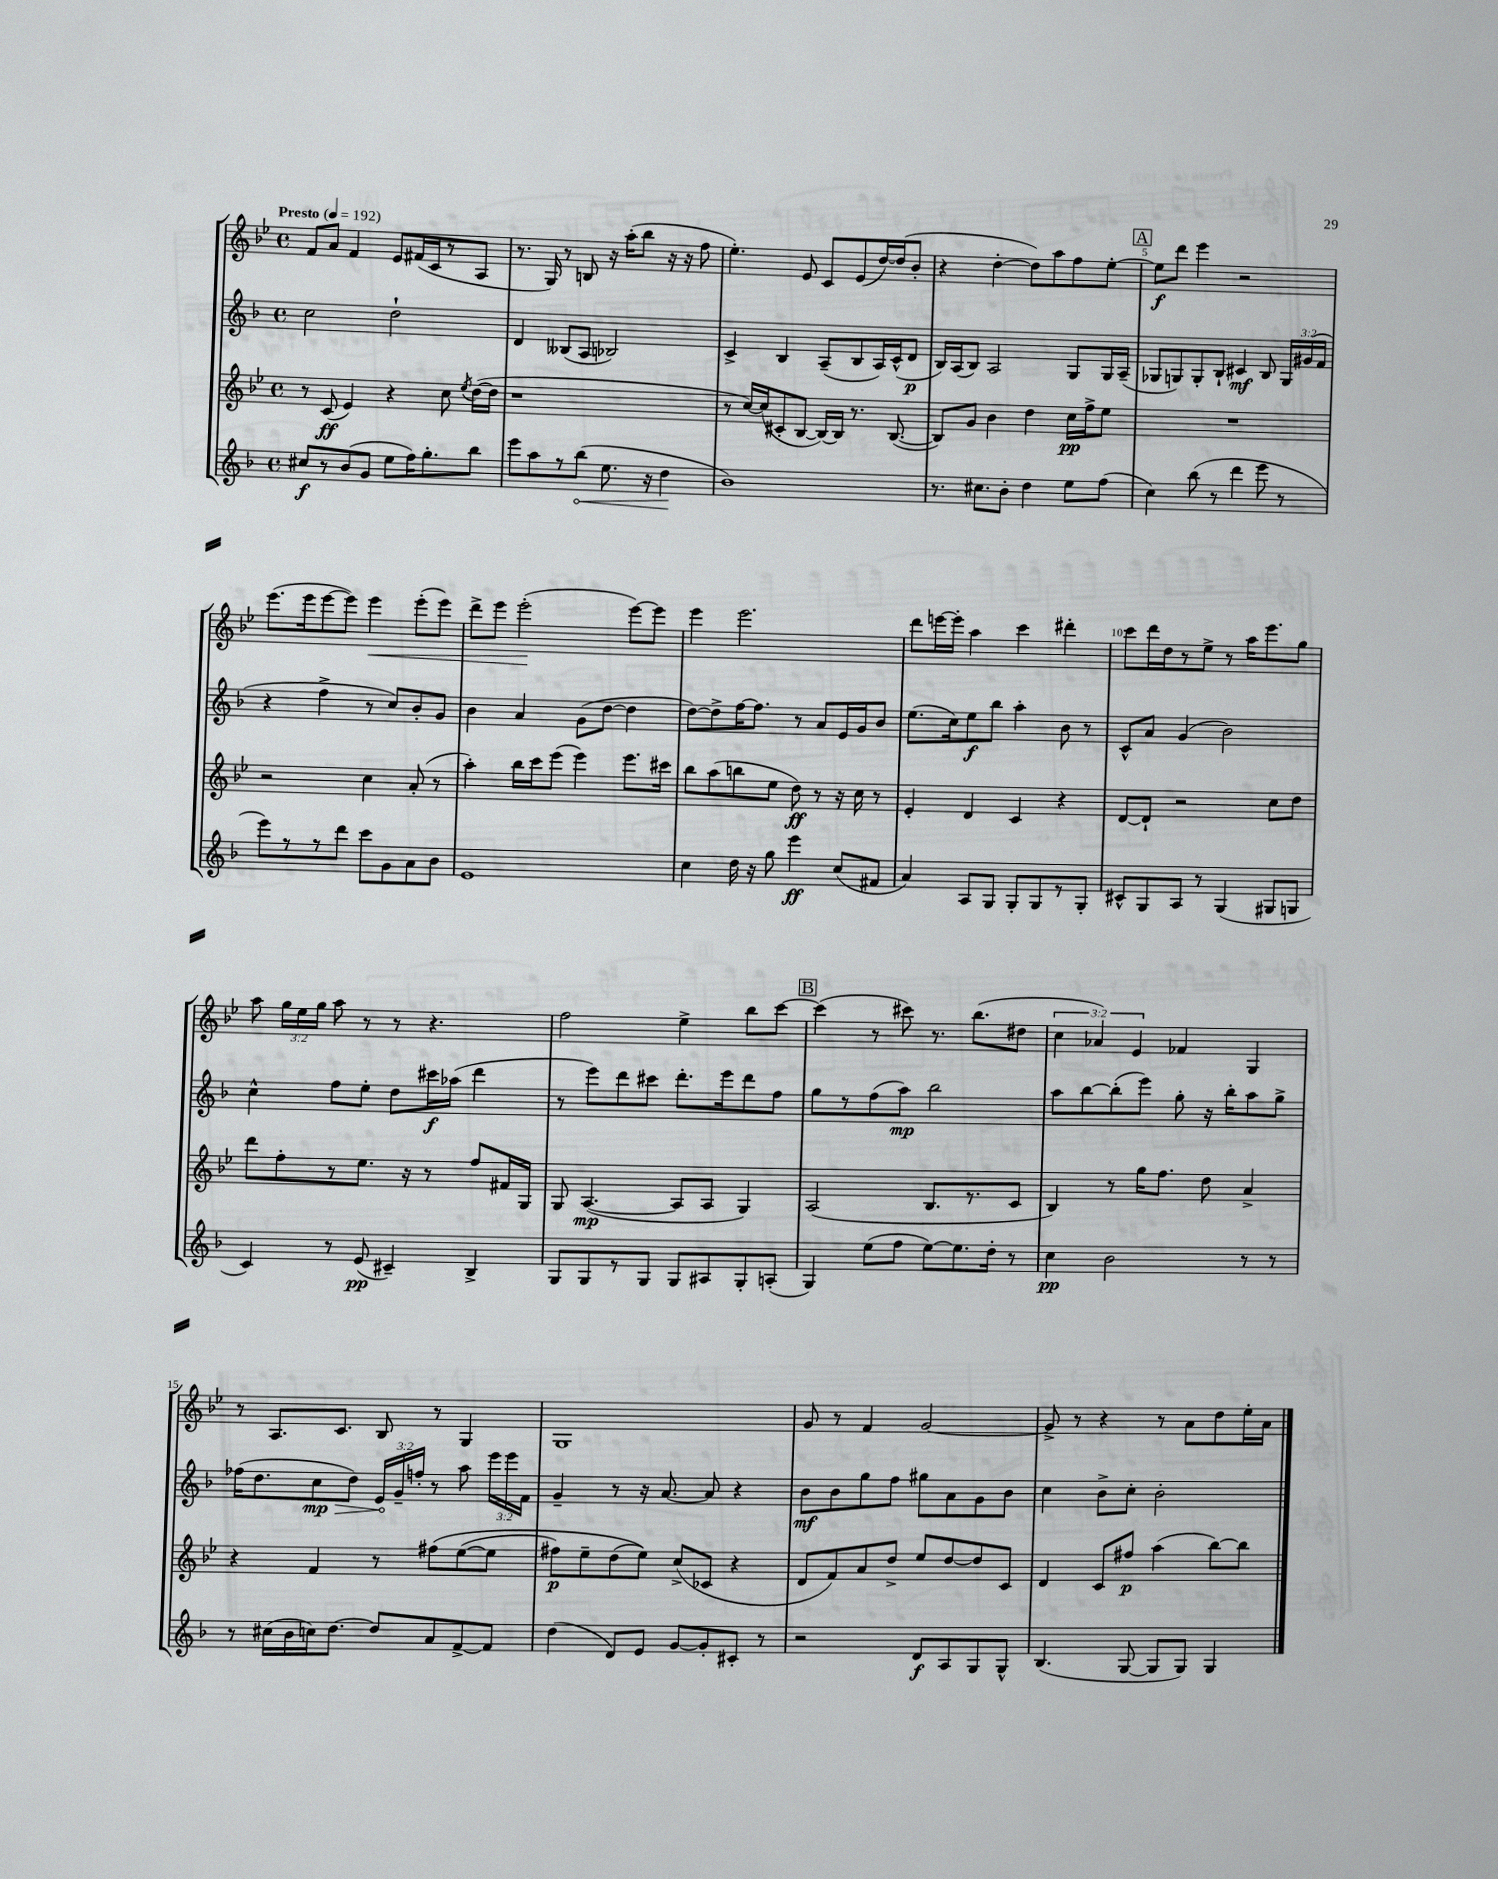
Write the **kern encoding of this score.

**kern	**dynam	**kern	**dynam	**kern	**dynam	**kern	**dynam
*part4	*part4	*part3	*part3	*part2	*part2	*part1	*part1
*staff4	*staff4	*staff3	*staff3	*staff2	*staff2	*staff1	*staff1
*clefG2	*	*clefG2	*	*clefG2	*	*clefG2	*
*k[b-]	*	*k[b-e-]	*	*k[b-]	*	*k[b-e-]	*
*M4/4	*	*M4/4	*	*M4/4	*	*M4/4	*
*met(c)	*	*met(c)	*	*met(c)	*	*met(c)	*
*MM192	*	*MM192	*	*MM192	*	*MM192	*
=1	=1	=1	=1	=1	=1	=1	=1
!	!	!	!	!	!	!LO:TX:a:B:t=Presto	!
8cc#X/L	f	8r	.	2cc\	.	8f/L	.
8r	.	(8c/	ff	.	.	8a/J	.
(8b-/	.	4e-/)	.	.	.	4f/	.
8g/J	.	.	.	.	.	.	.
8ee\L	.	4r	.	2dd`\	.	8e-/L	.
16ff\K)	.	.	.	.	.	(16f#X/L	.
8.gg'\	.	.	.	.	.	16c/J	.
.	.	8cc\	.	.	.	8r	.
.	.	8qee-/	.	.	.	.	.
8bb-\J	.	([16dd\LL	.	.	.	8A/J	.
.	.	16dd\JJ]	.	.	.	.	.
=2	=2	=2	=2	=2	=2	=2	=2
8eee\L	.	1r	.	4d/	.	8.r	.
8aa\	.	.	.	.	.	.	.
.	.	.	.	.	.	16G/)	.
8r	.	.	.	(8B--X/L	.	8r	.
!	!LO:HP:b	!	!	!	!	!	!
(8bb-\J	<	.	.	8A/J	.	8Bn/	.
8.ee\	.	.	.	2B-X/)	.	16r	.
.	.	.	.	.	.	(16aa'\KL	.
.	.	.	.	.	.	8bb-\J	.
16r	.	.	.	.	.	.	.
4dd\	.	.	.	.	.	16r	.
.	.	.	.	.	.	16r	.
.	.	.	.	.	.	8ff\	.
.	[	.	.	.	.	.	.
=3	=3	=3	=3	=3	=3	=3	=3
1b-)	.	8r	.	4c^/	.	4.ee-'\)	.
.	.	[16cc/LL)	.	.	.	.	.
.	.	(16cc/J]	.	.	.	.	.
.	.	8c#X'/	.	4B-/	.	.	.
.	.	[8B-/J	.	.	.	8e-/	.
.	.	16B-/LL_)	.	(8A~/L	.	8c/L	.
.	.	16B-/JJ]	.	.	.	.	.
.	.	8.r	.	8B-/	.	(8e-/	.
.	.	.	.	16A/L)	.	[16dd/L)	.
.	.	([8.B-/	.	(16c^^/J	.	(16dd/J]	.
.	.	.	.	8d/J	p	8b-'/J	.
=4	=4	=4	=4	=4	=4	=4	=4
8.r	.	8B-/L])	.	16B-/LL)	.	4r	.
.	.	.	.	(16A/J	.	.	.
.	.	8g/J	.	8B-/J)	.	.	.
8.cc#X\L	.	.	.	.	.	.	.
.	.	4b-\	.	2A/	.	[4dd'\	.
8b-'\J	.	.	.	.	.	.	.
4dd\	.	4dd\	.	.	.	8dd\L])	.
.	.	.	.	.	.	8aa\	.
8ee\L	.	16cc\LL	pp	8G/L	.	8ff\	.
.	.	16ff^\J	.	.	.	.	.
(8ff\J	.	8ee-\J	.	16G/L	.	[8ee-'\J	.
.	.	.	.	(16A~/JJ	.	.	.
!!LO:REH:place=s1:t=A
=5	=5	=5	=5	=5	=5	=5	=5
4cc\)	.	1r	.	8G-X/L	.	8ee-\L]	f
.	.	.	.	8Gn/)	.	8ddd\J	.
(8bb-\	.	.	.	8G'/	.	4eee-\	.
8r	.	.	.	8B-`/J	.	.	.
4ddd\	.	.	.	4c#X/	mf	2r	.
8eee\	.	.	.	8B-/	.	.	.
8r	.	.	.	24G/LL	.	.	.
.	.	.	.	(24g#X/	.	.	.
.	.	.	.	24f/JJ	.	.	.
!!LO:LB:g=z
=6	=6	=6	=6	=6	=6	=6	=6
8eee\L)	.	2r	.	4r	.	(8.eee-\L	.
8r	.	.	.	.	.	.	.
.	.	.	.	.	.	16eee-\k	.
8r	.	.	.	4ff^\	.	[8eee-\	.
8ddd\J	.	.	.	.	.	8eee-\J])	.
!	!	!	!	!	!	!	!LO:HP:b
8ccc\L	.	4cc\	.	8r	.	4eee-\	<
8g\	.	.	.	8cc/L)	.	.	.
8a\	.	(8a'/	.	8b-'/	.	(8eee-'\L	.
8b-\J	.	8r	.	8g/J	.	8eee-\J)	.
=7	=7	=7	=7	=7	=7	=7	=7
1e	.	4aa'\)	.	4b-\	.	8ddd^\L	.
.	.	.	.	.	.	8eee-\J	.
.	.	16bb-\LL	.	4a/	.	(2eee-'\	.
.	.	16ccc\J	.	.	.	.	.
.	.	(8eee-\J	.	.	.	.	.
.	.	4eee-\)	.	(8g\L	.	.	.
.	.	.	.	[8dd\J	.	.	.
.	.	8.eee-\L	.	4dd\]	.	[8eee-\L)	[
.	.	.	.	.	.	8eee-\J]	.
.	.	16ccc#X\Jk	.	.	.	.	.
=8	=8	=8	=8	=8	=8	=8	=8
4cc\	.	8bb-\L	.	[8dd\L)	.	4eee-\	.
.	.	(8aa\	.	8dd^\]	.	.	.
16dd\	.	8bbn\	.	[16ff\K	.	2.eee-\	.
16r	.	.	.	8.ff\J]	.	.	.
8gg\	.	8ee-\J	.	.	.	.	.
4eee\	ff	8dd\)	ff	8r	.	.	.
.	.	8r	.	8a/L	.	.	.
(8cc/L	.	16r	.	16e/L	.	.	.
.	.	16cc\	.	16g/J	.	.	.
8f#X/J	.	8r	.	8b-/J	.	.	.
=9	=9	=9	=9	=9	=9	=9	=9
4a/)	.	4e-'/	.	(8.ee\L	.	8ddd\L	.
.	.	.	.	.	.	[16eeen\L	.
.	.	.	.	16cc\k)	.	16eee'\JJ]	.
8A/L	.	4d/	.	8ee\	f	4aa\	.
8G/J	.	.	.	8bb-\J	.	.	.
8G'/L	.	4c/	.	4aa'\	.	4ccc\	.
8G/	.	.	.	.	.	.	.
8r	.	4r	.	8b-\	.	4ddd#X'\	.
8G'/J	.	.	.	8r	.	.	.
=10	=10	=10	=10	=10	=10	=10	=10
8c#X^^/L	.	[8d/L	.	8c^^/L	.	8ccc\L	.
8G/	.	8d`/J]	.	8a/J	.	16ddd\L	.
.	.	.	.	.	.	16dd\J	.
8A/J	.	2r	.	(4g/	.	8r	.
8r	.	.	.	.	.	8ee-^\J	.
(4G/	.	.	.	2b-\)	.	8r	.
.	.	.	.	.	.	16aa\KL	.
.	.	.	.	.	.	8.eee-\	.
8G#X/L	.	8cc\L	.	.	.	.	.
8Gn/J	.	8dd\J	.	.	.	8gg\J	.
!!LO:LB:g=z
=11	=11	=11	=11	=11	=11	=11	=11
4c/)	.	8ddd\L	.	4cc^^\	.	8aa\	.
.	.	8ff'\	.	.	.	24gg\LL	.
.	.	.	.	.	.	24ee-\	.
.	.	.	.	.	.	24gg\JJ	.
8r	.	8r	.	8ff\L	.	8aa\	.
(8e/	pp	8.ee-\J	.	8ee'\J	.	8r	.
4c#X~/)	.	.	.	8dd\L	.	8r	.
.	.	16r	.	.	.	.	.
.	.	8r	.	16ccc#X\L	f	4.r	.
.	.	.	.	(16aa-X\JJ	.	.	.
4B-^/	.	8ff/L	.	4ddd\	.	.	.
.	.	16f#X/L	.	.	.	.	.
.	.	16G/JJ	.	.	.	.	.
=12	=12	=12	=12	=12	=12	=12	=12
8G/L	.	8G/	.	8r	.	2ff\	.
8G/	.	([4.A/	mp	8eee\L)	.	.	.
8r	.	.	.	8ddd\	.	.	.
8G/J	.	.	.	8ccc#X\J	.	.	.
8G/L	.	8A/L]	.	8.ddd'\L	.	4ee-^\	.
8A#X/	.	8A/J	.	.	.	.	.
.	.	.	.	16eee\k	.	.	.
8G'/	.	4G/)	.	8ddd\	.	8bb-\L	.
(8An'/J	.	.	.	8ff\J	.	[8ccc\J	.
!!LO:REH:place=s1:t=B
=13	=13	=13	=13	=13	=13	=13	=13
4G/)	.	(2A/	.	8gg\L	.	(4ccc\]	.
.	.	.	.	8r	.	.	.
(8ee\L	.	.	.	(8ff\	.	8r	.
8ff\J	.	.	.	8aa\J)	mp	8ccc#X\)	.
[8ee\L)	.	8.B-/L	.	2bb-\	.	8.r	.
8.ee\]	.	.	.	.	.	.	.
.	.	8.r	.	.	.	(8.bb-\L	.
16dd'\Jk	.	.	.	.	.	.	.
8r	.	8c/J	.	.	.	8dd#X\J	.
=14	=14	=14	=14	=14	=14	=14	=14
4cc\	pp	4B-/)	.	8aa\L	.	6cc\	.
.	.	.	.	[8bb-\	.	.	.
.	.	.	.	.	.	6a-X/)	.
2b-\	.	8r	.	(8bb-'\]	.	.	.
.	.	.	.	.	.	6e-/	.
.	.	16gg\KL	.	8eee\J)	.	.	.
.	.	8.ff\J	.	.	.	.	.
.	.	.	.	8gg'\	.	4f-X/	.
.	.	8dd\	.	16r	.	.	.
.	.	.	.	16bb-'\KL	.	.	.
8r	.	4a^/	.	8aa\	.	4G/	.
8r	.	.	.	8gg^\J	.	.	.
!!LO:LB:g=z
=15	=15	=15	=15	=15	=15	=15	=15
8r	.	4r	.	(16ff-X\KL	.	8r	.
.	.	.	.	8.dd\	.	.	.
(16cc#X\LL	.	.	.	.	.	8.A/L	.
16b-\	.	.	.	.	.	.	.
!	!	!	!	!	!LO:HP:b	!	!
16ccn\J)	.	4f/	.	8cc\	> mp	.	.
[8.dd\J	.	.	.	.	.	8.c/J	.
.	.	.	.	8dd\J)	.	.	.
8dd/L]	.	8r	.	24e/LL	.	8B-/	.
.	.	.	.	24g~/	]	.	.
.	.	.	.	24ffn'/JJ	.	.	.
8a/	.	(8ff#X\L	.	8r	.	8r	.
[8f^/	.	([8ee-\	.	8aa\	.	4G/	.
8f/J]	.	8ee-\J]	.	24eee\LL	.	.	.
.	.	.	.	24eee\	.	.	.
.	.	.	.	24f\JJ	.	.	.
=16	=16	=16	=16	=16	=16	=16	=16
(4dd\	.	8ff#X\L)	p	4g~/	.	1G	.
.	.	8ee-~\	.	.	.	.	.
8d/L)	.	(8dd\	.	8r	.	.	.
8e/J	.	8ee-\J))	.	16r	.	.	.
.	.	.	.	[8.a/	.	.	.
[8g/L	.	(8cc^/L	.	.	.	.	.
8g'/]	.	8c-X/J	.	8a/]	.	.	.
8c#X'/J	.	4r	.	4r	.	.	.
8r	.	.	.	.	.	.	.
=17	=17	=17	=17	=17	=17	=17	=17
2r	.	8d/L	.	8b-\L	mf	8g/	.
.	.	8f/)	.	8b-\	.	8r	.
.	.	8a/	.	8gg\	.	4f/	.
.	.	8dd^/J	.	8ff\J	.	.	.
8d/L	f	8ee-/L	.	8gg#X\L	.	[2g/	.
8A/	.	[8dd/	.	8a\	.	.	.
8G/	.	8dd/]	.	8g\	.	.	.
8G^^/J	.	8c/J	.	8b-\J	.	.	.
=18	=18	=18	=18	=18	=18	=18	=18
(4.B-/	.	4d/	.	4cc\	.	8g^/]	.
.	.	.	.	.	.	8r	.
.	.	8c/L	.	8b-^\L	.	4r	.
[8G/	.	8ff#X/J	p	8cc'\J	.	.	.
8G/L]	.	(4aa\	.	2b-'\	.	8r	.
8G/J)	.	.	.	.	.	8a\L	.
4G/	.	[8bb-\L)	.	.	.	8dd\	.
.	.	8bb-\J]	.	.	.	16ee-'\L	.
.	.	.	.	.	.	16a\JJ	.
==	==	==	==	==	==	==	==
*-	*-	*-	*-	*-	*-	*-	*-
